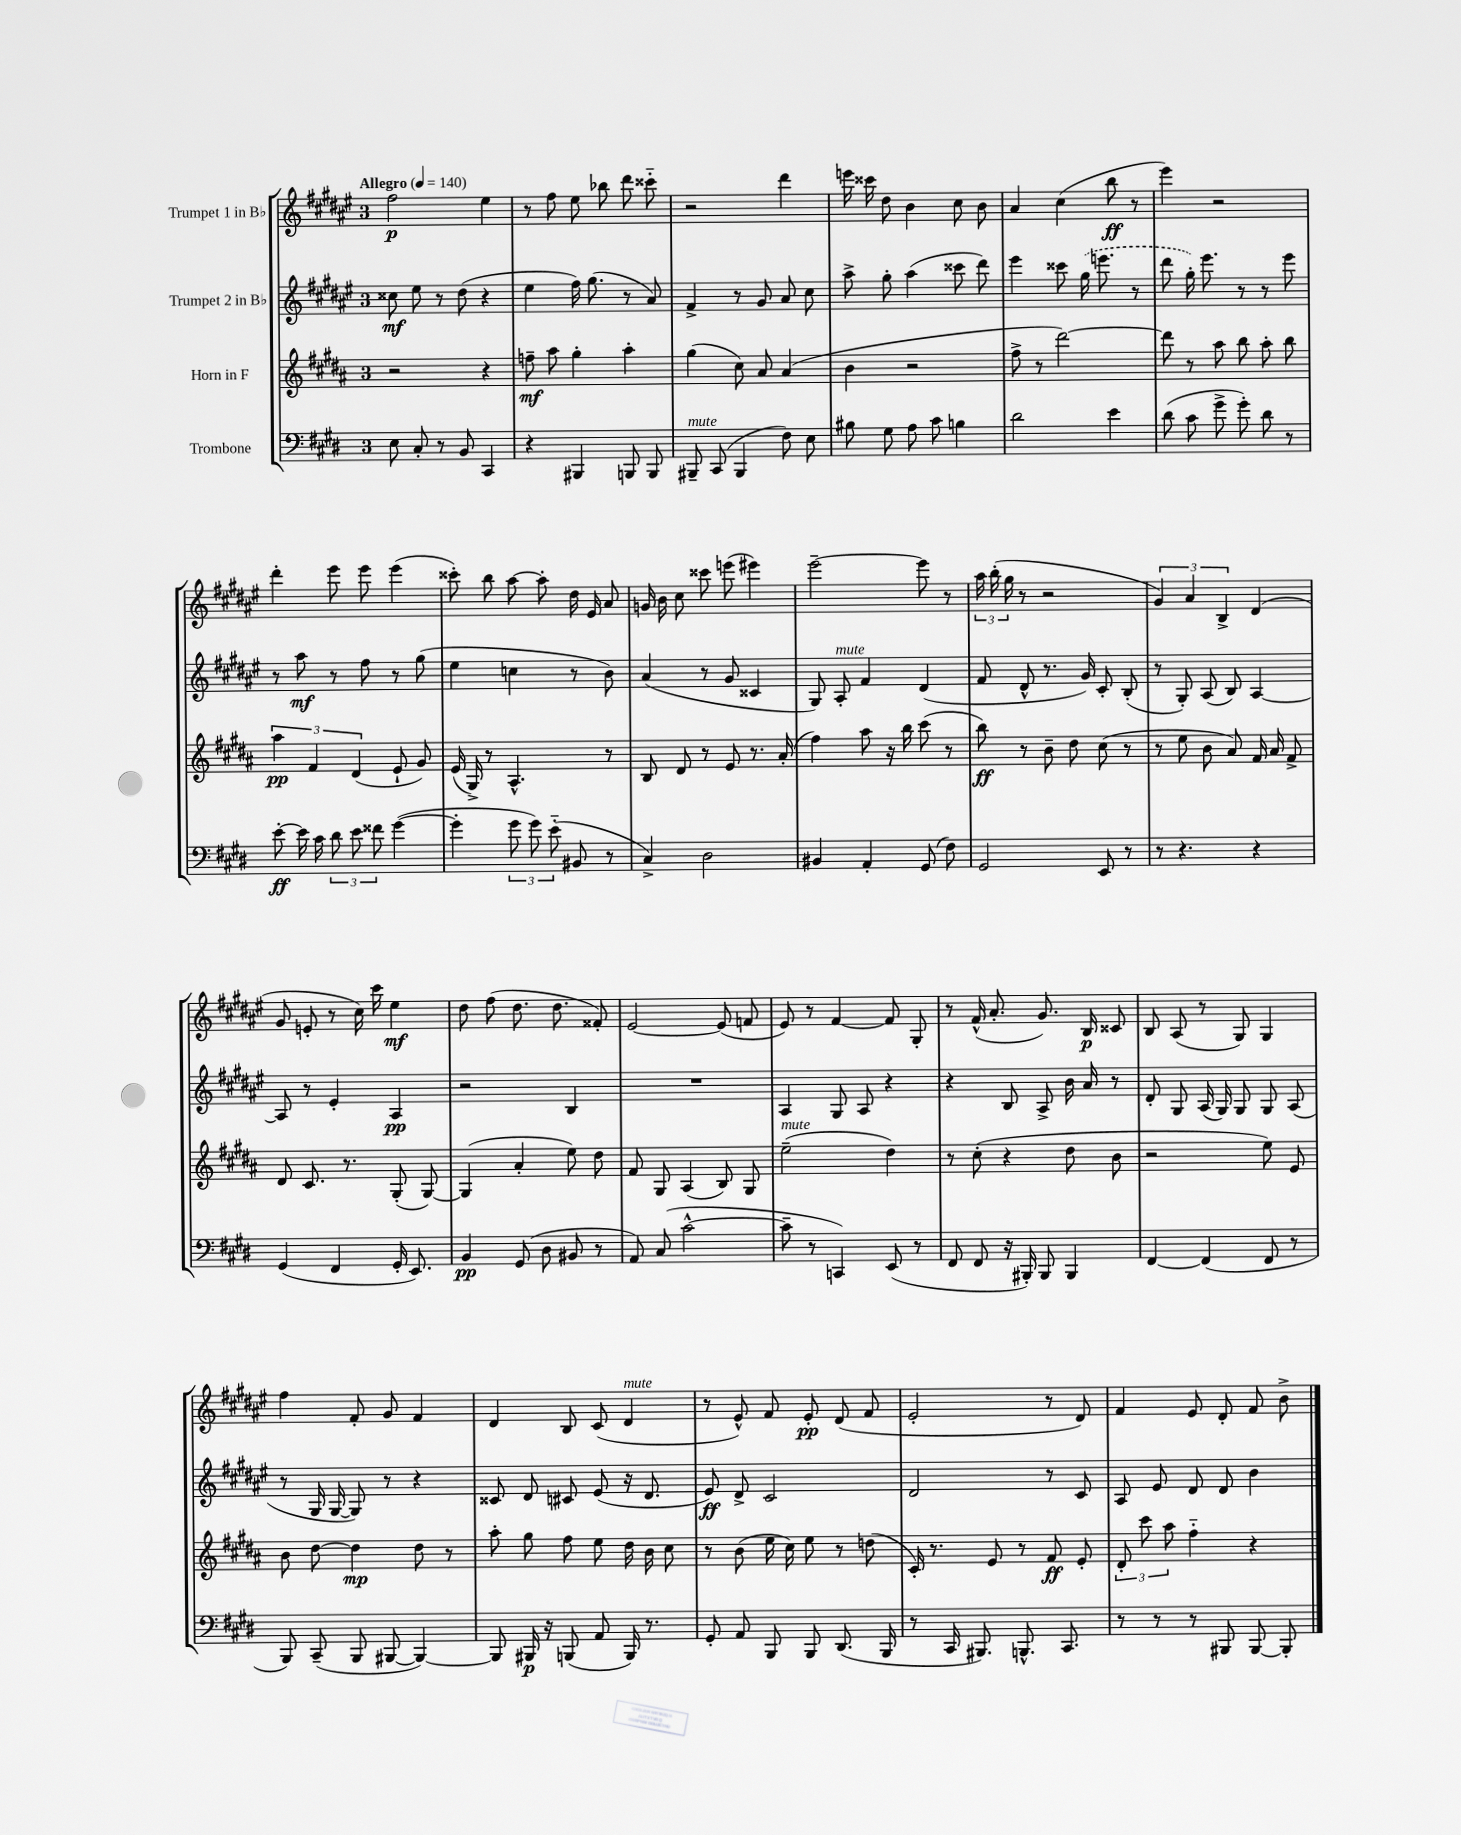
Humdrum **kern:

**kern	**dynam	**kern	**dynam	**kern	**dynam	**kern	**dynam
*part4	*part4	*part3	*part3	*part2	*part2	*part1	*part1
*staff4	*staff4	*staff3	*staff3	*staff2	*staff2	*staff1	*staff1
*I"Trombone	*	*I"Horn in F	*	*I"Trumpet 2 in B♭	*	*I"Trumpet 1 in B♭	*
*clefF4	*	*clefG2	*	*clefG2	*	*clefG2	*
*k[f#c#g#d#]	*	*k[f#c#g#d#a#]	*	*k[f#c#g#d#a#e#]	*	*k[f#c#g#d#a#e#]	*
*M3/4	*	*M3/4	*	*M3/4	*	*M3/4	*
*MM140	*	*MM140	*	*MM140	*	*MM140	*
=1	=1	=1	=1	=1	=1	=1	=1
!	!	!	!	!	!	!LO:TX:a:B:t=Allegro	!
8E\	.	2r	.	8cc##X\	mf	2ff#\	p
8C#'/	.	.	.	8ee#\	.	.	.
8r	.	.	.	8r	.	.	.
8BB/	.	.	.	(8dd#\	.	.	.
4CC#/	.	4r	.	4r	.	4ee#\	.
=2	=2	=2	=2	=2	=2	=2	=2
4r	.	8ffn~\	mf	4ee#\	.	8r	.
.	.	8aa#\	.	.	.	8ff#\	.
4BBB#X/	.	4gg#'\	.	16ff#\)	.	8ee#\	.
.	.	.	.	(8.gg#\	.	.	.
.	.	.	.	.	.	8bb-X\	.
8BBBn/	.	4aa#'\	.	8r	.	8ddd#\	.
8BBB/	.	.	.	8a#/)	.	8ccc##X\	.
=3	=3	=3	=3	=3	=3	=3	=3
!LO:TX:a:i:t=mute	!	!	!	!	!	!	!
8BBB#X~/	.	(4gg#\	.	4f#^/	.	2r	.
(8CC#/	.	.	.	.	.	.	.
4BBB#/	.	8cc#\)	.	8r	.	.	.
.	.	8a#/	.	8g#/	.	.	.
8F#\)	.	(4a#/	.	8a#/	.	4ddd#\	.
8E\	.	.	.	8cc#\	.	.	.
=4	=4	=4	=4	=4	=4	=4	=4
8B#X\	.	4b\	.	8aa#^\	.	16eeen\	.
.	.	.	.	.	.	16ccc##X\	.
8G#\	.	.	.	8gg#'\	.	8dd#\	.
8A\	.	2r	.	(4aa#\	.	4b\	.
8c#\	.	.	.	.	.	.	.
4Bn\	.	.	.	8ccc##X\	.	8cc#\	.
.	.	.	.	8ddd#\)	.	8b\	.
=5	=5	=5	=5	=5	=5	=5	=5
2d#\	.	8ff#^\	.	4eee#\	.	4a#/	.
.	.	8r	.	.	.	.	.
.	.	[2ddd#\)	.	8ccc##X\	.	(4cc#\	.
.	.	.	.	(16gg#\	.	.	.
.	.	.	.	8.eeen\	.	.	.
4e\	.	.	.	.	.	8bb\	ff
.	.	.	.	8r	.	8r	.
=6	=6	=6	=6	=6	=6	=6	=6
(8d#\	.	8ddd#\]	.	8ddd#\	.	4eee#\)	.
8c#\	.	8r	.	16gg#'\)	.	.	.
.	.	.	.	8.eee#\	.	.	.
8g#^\	.	8aa#\	.	.	.	2r	.
8g#'\)	.	8bb\	.	8r	.	.	.
8d#\	.	8aa#'\	.	8r	.	.	.
8r	.	8bb\	.	8eee#\	.	.	.
!!LO:LB:g=z
=7	=7	=7	=7	=7	=7	=7	=7
[8e'\	ff	6aa#\	pp	8r	.	4ddd#'\	.
16e\]	.	.	.	8aa#\	mf	.	.
.	.	6f#/	.	.	.	.	.
16c#\	.	.	.	.	.	.	.
12d#\	.	.	.	8r	.	8eee#\	.
12e\	.	(6d#/	.	.	.	.	.
.	.	.	.	8ff#\	.	8eee#\	.
12f##X\	.	.	.	.	.	.	.
([4g#\	.	8e`/	.	8r	.	(4eee#\	.
.	.	8g#/)	.	(8gg#\	.	.	.
=8	=8	=8	=8	=8	=8	=8	=8
4g#'\]	.	(16e/	.	4ee#\	.	8ccc##X'\)	.
.	.	16G#^/)	.	.	.	.	.
.	.	8r	.	.	.	8bb\	.
12g#\	.	4.A#^^/	.	4ccn\	.	[8aa#\	.
12g#\)	.	.	.	.	.	.	.
.	.	.	.	.	.	8aa#'\]	.
(12e\	.	.	.	.	.	.	.
8BB#X/	.	.	.	8r	.	16dd#\	.
.	.	.	.	.	.	16e#/	.
8r	.	8r	.	8b\)	.	8a#/	.
=9	=9	=9	=9	=9	=9	=9	=9
4C#^/)	.	8B/	.	(4a#/	.	16gn/	.
.	.	.	.	.	.	16b\	.
.	.	8d#/	.	.	.	8cc#\	.
2D#\	.	8r	.	8r	.	8ccc##X\	.
.	.	8e/	.	8g#/	.	(8eeen\	.
.	.	8.r	.	4c##X/	.	4eee#X\)	.
.	.	(16a#'/	.	.	.	.	.
=10	=10	=10	=10	=10	=10	=10	=10
4BB#X/	.	4ff#\)	.	8G#/)	.	[2eee#~\	.
!	!	!	!	!LO:TX:a:i:t=mute	!	!	!
.	.	.	.	8A#'/	.	.	.
4AA'/	.	8aa#\	.	4f#/	.	.	.
.	.	16r	.	.	.	.	.
.	.	16bb\	.	.	.	.	.
(8GG#/	.	(8ccc#\	.	(4d#/	.	8eee#\]	.
8F#\)	.	8r	.	.	.	8r	.
=11	=11	=11	=11	=11	=11	=11	=11
2GG#/	.	8bb\)	ff	8f#/	.	24aa#\	.
.	.	.	.	.	.	(24bb'\	.
.	.	.	.	.	.	24gg#\	.
.	.	8r	.	8d#^^/	.	8r	.
.	.	8b~\	.	8.r	.	2r	.
.	.	8dd#\	.	.	.	.	.
.	.	.	.	16g#/)	.	.	.
8EE/	.	(8cc#\	.	8c#'/	.	.	.
8r	.	8r	.	(8B'/	.	.	.
=12	=12	=12	=12	=12	=12	=12	=12
8r	.	8r	.	8r	.	6g#/)	.
4.r	.	8ee\	.	8G#'/)	.	.	.
.	.	.	.	.	.	6a#/	.
.	.	8b\	.	(8A#/	.	.	.
.	.	.	.	.	.	6B^/	.
.	.	8a#/)	.	8B/)	.	.	.
4r	.	16f#/	.	[4A#/	.	(4d#/	.
.	.	16a#/	.	.	.	.	.
.	.	8f#^/	.	.	.	.	.
!!LO:LB:g=z
=13	=13	=13	=13	=13	=13	=13	=13
(4GG#/	.	8d#/	.	8A#/]	.	8g#/	.
.	.	8.c#/	.	8r	.	8en'/	.
4FF#/	.	.	.	4e#'/	.	8r	.
.	.	8.r	.	.	.	.	.
.	.	.	.	.	.	16cc#\)	.
.	.	.	.	.	.	16ccc#\	.
16GG#'/	.	(8G#'/	.	4A#/	pp	4ee#\	mf
8.EE/)	.	.	.	.	.	.	.
.	.	[8G#/)	.	.	.	.	.
=14	=14	=14	=14	=14	=14	=14	=14
4BB/	pp	(4G#/]	.	2r	.	8dd#\	.
.	.	.	.	.	.	(8ff#\	.
(8GG#/	.	4a#'/	.	.	.	8.dd#\	.
8D#\	.	.	.	.	.	.	.
.	.	.	.	.	.	8.dd#\	.
8BB#X/	.	8ee\)	.	4B/	.	.	.
8r	.	8dd#\	.	.	.	8f##X'/)	.
=15	=15	=15	=15	=15	=15	=15	=15
8AA/)	.	8f#/	.	2.r	.	[2e#/	.
(8C#/	.	8G#/	.	.	.	.	.
[2c#^^\	.	(4A#/	.	.	.	.	.
.	.	8B/)	.	.	.	(8e#/]	.
.	.	8G#/	.	.	.	8fn/	.
=16	=16	=16	=16	=16	=16	=16	=16
!	!	!LO:TX:a:i:t=mute	!	!	!	!	!
8c#~\]	.	(2ee~\	.	4A#/	.	8e#/)	.
8r	.	.	.	.	.	8r	.
4CCn/)	.	.	.	8G#/	.	[4f#/	.
.	.	.	.	8A#/	.	.	.
(8EE/	.	4dd#\)	.	4r	.	8f#/]	.
8r	.	.	.	.	.	8G#'/	.
=17	=17	=17	=17	=17	=17	=17	=17
8FF#/	.	8r	.	4r	.	8r	.
8FF#/	.	(8cc#'\	.	.	.	(16f#^^/	.
.	.	.	.	.	.	8.a#'/	.
16r	.	4r	.	8B/	.	.	.
16BBB#X'/)	.	.	.	.	.	.	.
8BBB#/	.	.	.	8A#^/	.	8.g#/)	.
4BBB#/	.	8dd#\	.	16b\	.	.	.
.	.	.	.	16a#/	.	16B/	p
.	.	8b\	.	8r	.	8c##X/	.
=18	=18	=18	=18	=18	=18	=18	=18
[4FF#/	.	2r	.	8d#'/	.	8B/	.
.	.	.	.	8G#/	.	(8A#/	.
(4FF#/]	.	.	.	(16A#/	.	8r	.
.	.	.	.	16G#/)	.	.	.
.	.	.	.	8G#/	.	8G#/)	.
8FF#/	.	8ee\)	.	8G#/	.	4G#/	.
8r	.	8e/	.	(8A#/	.	.	.
!!LO:LB:g=z
=19	=19	=19	=19	=19	=19	=19	=19
8BBB/)	.	8b\	.	8r	.	4ff#\	.
(8CC#~/	.	[8dd#\	.	16G#/	.	.	.
.	.	.	.	[16G#/	.	.	.
8BBB/	.	4dd#\]	mp	8G#/])	.	8f#'/	.
[8BBB#X/	.	.	.	8r	.	8g#/	.
4BBB#/_)	.	8dd#\	.	4r	.	4f#/	.
.	.	8r	.	.	.	.	.
=20	=20	=20	=20	=20	=20	=20	=20
8BBB#/]	.	8aa#'\	.	8c##X/	.	4d#/	.
16BBB#X/	p	8gg#\	.	8d#/	.	.	.
16r	.	.	.	.	.	.	.
(8BBBn/	.	8ff#\	.	8c#X/	.	8B/	.
8AA/	.	8ee\	.	(8e#/	.	(8c#/	.
!	!	!	!	!	!	!LO:TX:a:i:t=mute	!
16BBB/)	.	16dd#\	.	16r	.	4d#/	.
8.r	.	16b\	.	8.d#/	.	.	.
.	.	8cc#\	.	.	.	.	.
=21	=21	=21	=21	=21	=21	=21	=21
8GG#'/	.	8r	.	8e#/)	ff	8r	.
8AA/	.	(8b\	.	8d#^/	.	8e#^^/)	.
8BBB/	.	16ee\	.	2c#/	.	8f#/	.
.	.	16cc#\)	.	.	.	.	.
8BBB/	.	8ee\	.	.	.	8e#'/	pp
(8.DD#/	.	8r	.	.	.	(8d#/	.
.	.	(8ddn\	.	.	.	8f#/	.
16BBB/	.	.	.	.	.	.	.
=22	=22	=22	=22	=22	=22	=22	=22
8r	.	16c#'/)	.	2d#/	.	2e#'/	.
.	.	8.r	.	.	.	.	.
16CC#/	.	.	.	.	.	.	.
8.BBB#X/)	.	.	.	.	.	.	.
.	.	8e/	.	.	.	.	.
8.BBBn^^/	.	8r	.	.	.	.	.
.	.	8f#/	ff	8r	.	8r	.
8.CC#/	.	.	.	.	.	.	.
.	.	8e'/	.	8c#/	.	8d#/)	.
=23	=23	=23	=23	=23	=23	=23	=23
8r	.	12d#'/	.	8A#/	.	4f#/	.
.	.	12ccc#\	.	.	.	.	.
8r	.	.	.	8e#/	.	.	.
.	.	12aa#\	.	.	.	.	.
8r	.	4ff#\	.	8d#/	.	8e#/	.
8BBB#X/	.	.	.	8d#/	.	8d#'/	.
[8BBB#/	.	4r	.	4b\	.	8f#/	.
8BBB#'/]	.	.	.	.	.	8b^\	.
==	==	==	==	==	==	==	==
*-	*-	*-	*-	*-	*-	*-	*-
